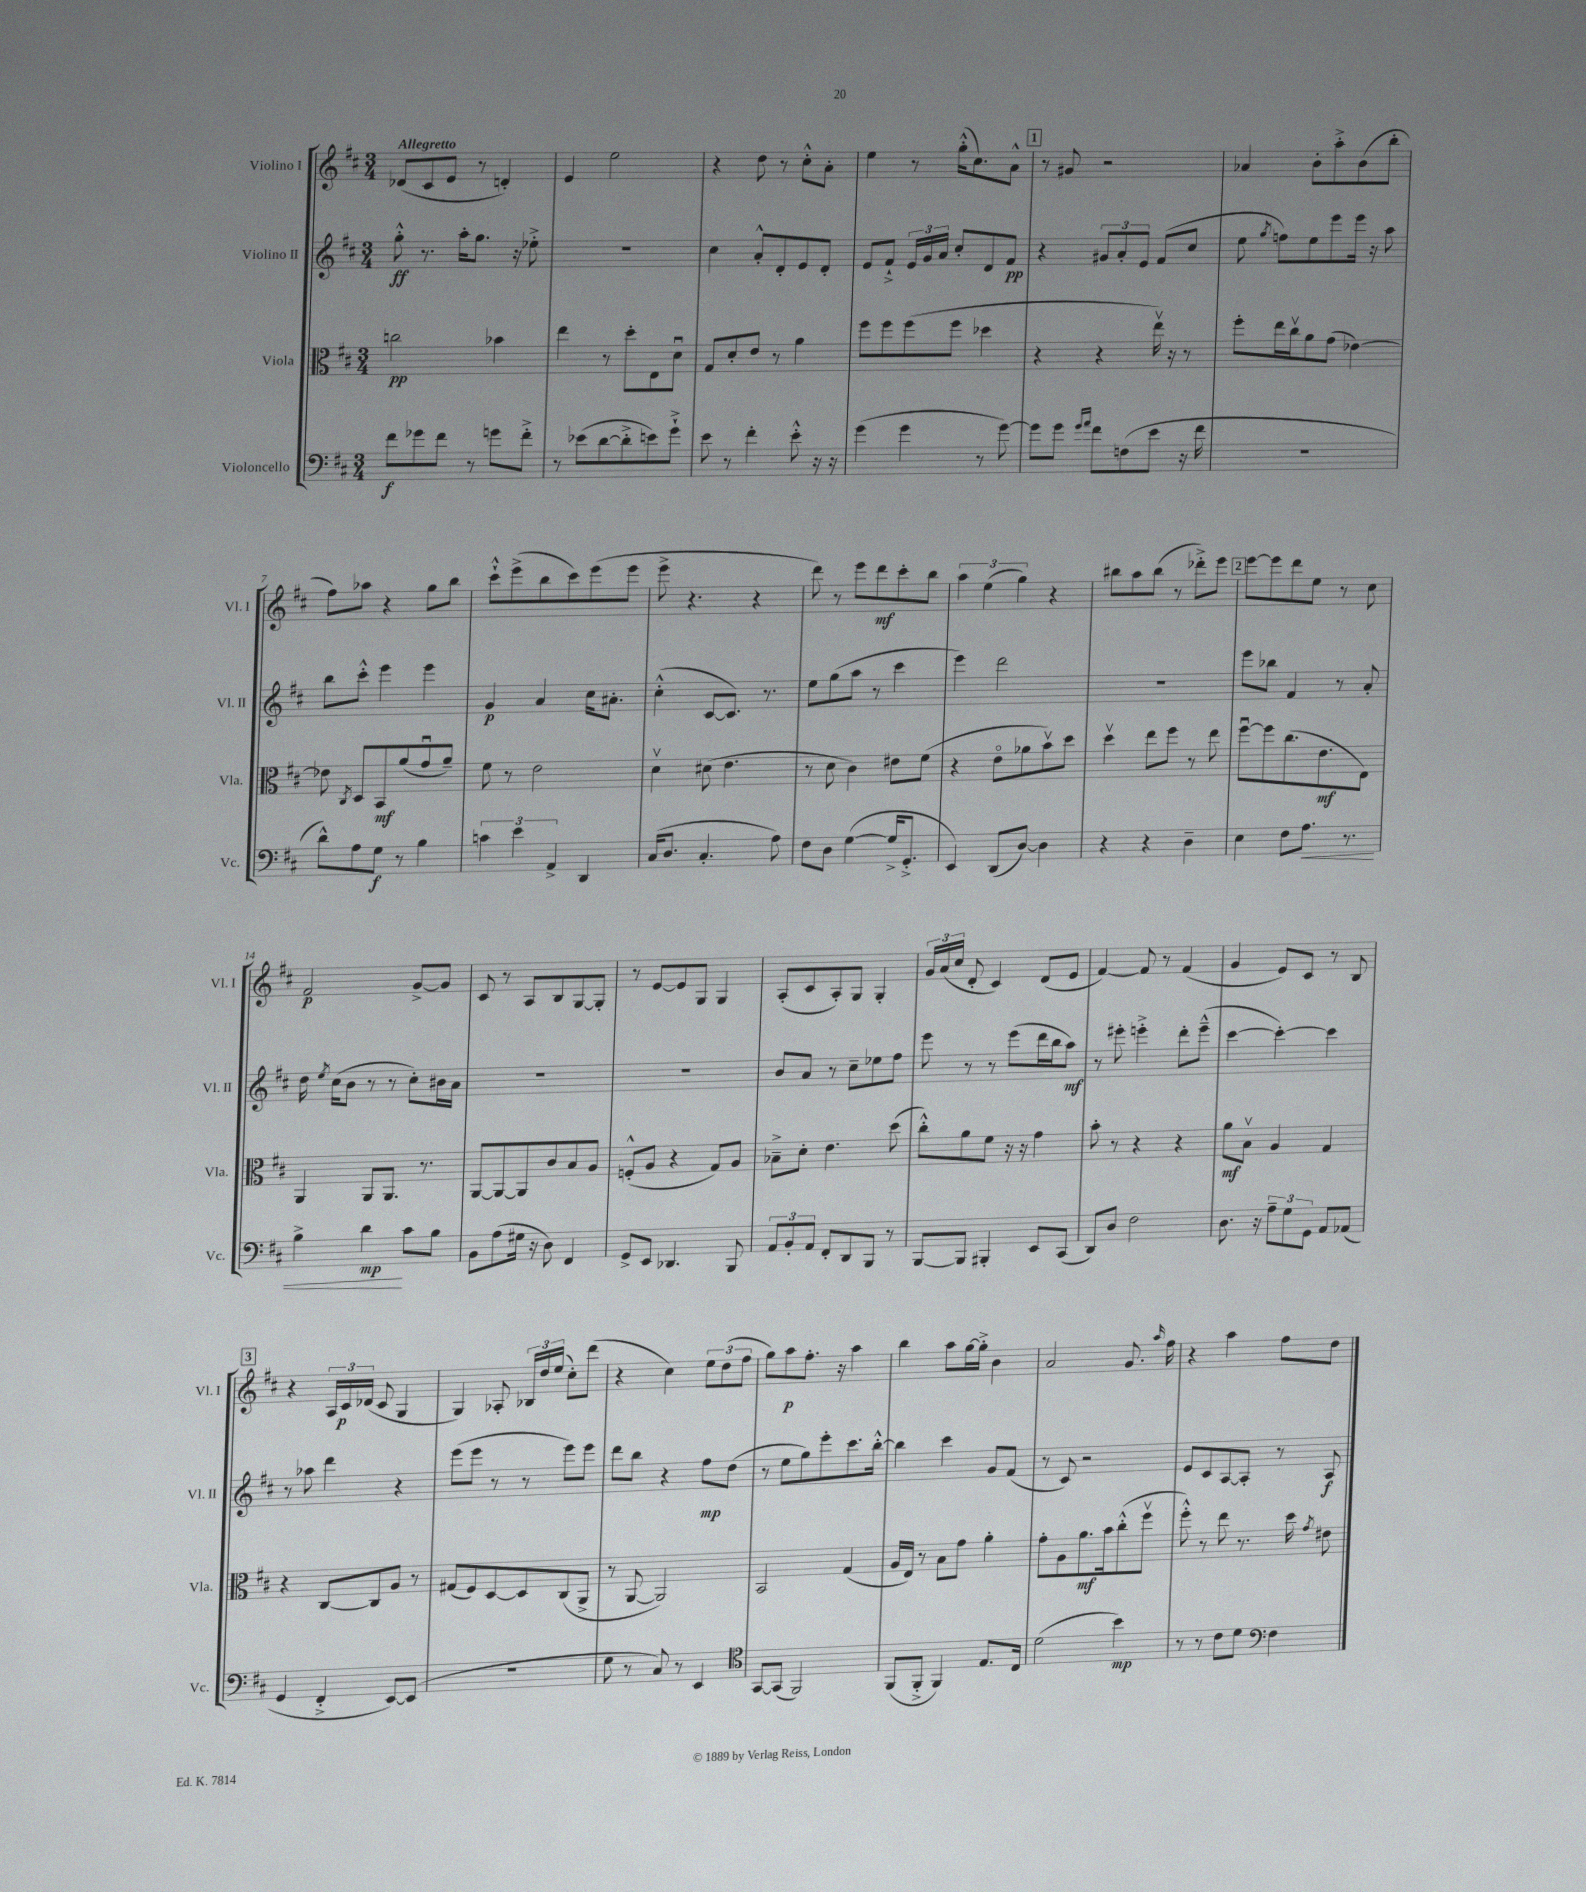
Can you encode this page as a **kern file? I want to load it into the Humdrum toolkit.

**kern	**dynam	**kern	**dynam	**kern	**dynam	**kern	**dynam
*part4	*part4	*part3	*part3	*part2	*part2	*part1	*part1
*staff4	*staff4	*staff3	*staff3	*staff2	*staff2	*staff1	*staff1
*I"Violoncello	*	*I"Viola	*	*I"Violino II	*	*I"Violino I	*
*I'Vc.	*	*I'Vla.	*	*I'Vl. II	*	*I'Vl. I	*
*clefF4	*	*clefC3	*	*clefG2	*	*clefG2	*
*k[f#c#]	*	*k[f#c#]	*	*k[f#c#]	*	*k[f#c#]	*
*M3/4	*	*M3/4	*	*M3/4	*	*M3/4	*
=1	=1	=1	=1	=1	=1	=1	=1
!	!	!	!	!	!	!LO:TX:a:B:t=Allegretto	!
8f#\L	f	2ccn\	pp	8gg'^^\	ff	(8d-X/L	.
8g-X\	.	.	.	8.r	.	8c#/	.
8f#\J	.	.	.	.	.	8e/J	.
.	.	.	.	16aa'\KL	.	.	.
8r	.	.	.	8.gg\J	.	8r	.
8gn\L	.	4b-X\	.	.	.	4dn'/)	.
.	.	.	.	16r	.	.	.
8f#'^\J	.	.	.	8ee-X'^\	.	.	.
=2	=2	=2	=2	=2	=2	=2	=2
8r	.	4ee\	.	2.r	.	4e/	.
(8e-X\L	.	.	.	.	.	.	.
[8d\	.	8r	.	.	.	2ee\	.
8d'^\]	.	8dd'\L	.	.	.	.	.
8en\)	.	8E\	.	.	.	.	.
8g`^\J	.	8du\J	.	.	.	.	.
=3	=3	=3	=3	=3	=3	=3	=3
8e\	.	8G/L	.	4cc#\	.	4r	.
8r	.	8d'/	.	.	.	.	.
4f#'\	.	8e/J	.	8a'^^/L	.	8dd\	.
.	.	8r	.	8d'/	.	8r	.
8e'^^\	.	4a\	.	8e/	.	8cc#'^^\L	.
16r	.	.	.	8d'/J	.	8a'\J	.
16r	.	.	.	.	.	.	.
=4	=4	=4	=4	=4	=4	=4	=4
(4g\	.	8ff#\L	.	8e/L	.	4ee\	.
.	.	8ff#\	.	8f#`^/J	.	.	.
4g\	.	(8ff#\	.	24e/LL	.	8r	.
.	.	.	.	24g/	.	.	.
.	.	.	.	24a/JJ	.	.	.
.	.	8ff#\J	.	8cc#'/L	.	(16gg'^^\KL	.
.	.	.	.	.	.	8.cc#\)	.
8r	.	4dd-X\	.	8d/	.	.	.
[8g\)	.	.	.	8f#/J	pp	8a^^\J	.
!!LO:REH:place=s1:t=1
=5	=5	=5	=5	=5	=5	=5	=5
8g\L]	.	4r	.	4r	.	8r	.
8g\J	.	.	.	.	.	8g#X/	.
16qqg/LL	.	.	.	.	.	.	.
16qqa/JJ	.	.	.	.	.	.	.
8f#\L	.	4r	.	12g#X/L	.	2r	.
.	.	.	.	12a'/	.	.	.
(8Fn\	.	.	.	.	.	.	.
.	.	.	.	12e/J	.	.	.
8e\J	.	16eev\)	.	(8f#/L	.	.	.
.	.	16r	.	.	.	.	.
16r	.	8r	.	8cc#/J	.	.	.
16f#\	.	.	.	.	.	.	.
=6	=6	=6	=6	=6	=6	=6	=6
2.r	.	8ff#'\L	.	8ee\	.	4a-X/	.
.	.	.	.	8qgg/	.	.	.
.	.	16ee\L	.	8ffn\L)	.	.	.
.	.	16cc#v\J	.	.	.	.	.
.	.	8a\	.	8ee\	.	8b'\L	.
.	.	(8g\J	.	8eee\	.	8aa'^\	.
.	.	[4e-X\)	.	16eee\Jk	.	(8b\	.
.	.	.	.	16r	.	.	.
.	.	.	.	8aa\	.	8bb'\J	.
!!LO:LB:g=z
=7	=7	=7	=7	=7	=7	=7	=7
8d^^\L)	.	8e-X\]	.	8bb\L	.	8ff#\L)	.
.	.	8qC#/	.	.	.	.	.
8A\	.	8D/L	.	8ccc#'^^\J	.	8aa-X\J	.
8G\J	f	8BB/	mf	4eee\	.	4r	.
8r	.	(8a/	.	.	.	.	.
4B\	.	8gu/	.	4eee\	.	8gg\L	.
.	.	8a~/J)	.	.	.	8bb\J	.
=8	=8	=8	=8	=8	=8	=8	=8
6cn\	.	8f#\	.	4g/	p	8ccc#`^^\L	.
.	.	8r	.	.	.	(8eee^\	.
6e\	.	.	.	.	.	.	.
.	.	2e\	.	4a/	.	8bb\	.
6AA^/	.	.	.	.	.	.	.
.	.	.	.	.	.	8ccc#\)	.
4DD/	.	.	.	16cc#\KL	.	(8eee\	.
.	.	.	.	8.a#X'\J	.	.	.
.	.	.	.	.	.	8eee\J	.
=9	=9	=9	=9	=9	=9	=9	=9
(16C#/KL	.	4dv\	.	(4cc#'^^\	.	8eee^\	.
8.D/J	.	.	.	.	.	.	.
.	.	.	.	.	.	4.r	.
4.C#'/	.	(8d#X\	.	[8c#/L	.	.	.
.	.	4.e\	.	8.c#/J])	.	.	.
.	.	.	.	.	.	4r	.
.	.	.	.	8.r	.	.	.
8A\)	.	.	.	.	.	.	.
=10	=10	=10	=10	=10	=10	=10	=10
8F#\L	.	8r	.	8ee\L	.	8ddd\)	.
8D\J	.	8d\	.	(8gg\	.	8r	.
([4G\	.	4c#\)	.	8aa\J	.	8eee\L	.
.	.	.	.	8r	.	8ddd\	mf
16G^/KL]	.	8e#X\L	.	4ccc#\	.	8ccc#'\	.
8.GG'^/J	.	.	.	.	.	.	.
.	.	(8f#\J	.	.	.	8bb\J	.
=11	=11	=11	=11	=11	=11	=11	=11
4EE/)	.	4r	.	4eee\)	.	6aa\	.
.	.	.	.	.	.	(6ee\	.
(8DD/L	.	8e\L	.	2ddd\	.	.	.
.	.	.	.	.	.	6gg\)	.
[8D/J)	.	8a-X\	.	.	.	.	.
4D\]	.	8bv\)	.	.	.	4r	.
.	.	8dd\J	.	.	.	.	.
=12	=12	=12	=12	=12	=12	=12	=12
4r	.	4ddv\	.	2.r	.	8bb#X\L	.
.	.	.	.	.	.	8aa\	.
4r	.	8ee\L	.	.	.	(8bb#\J	.
.	.	8ff#\J	.	.	.	8r	.
4D~\	.	8r	.	.	.	8ddd-X'^\L)	.
.	.	8ee\	.	.	.	8eee\J	.
!!LO:REH:place=s1:t=2
=13	=13	=13	=13	=13	=13	=13	=13
4E\	.	[8ff#u\L	.	8eee\L	.	[8eee\L	.
.	.	8ff#\]	.	8bb-X\J	.	8eee\]	.
8F#\L	.	(8.cc#\	.	4f#/	.	8ddd\	.
!	!LO:HP:b	!	!	!	!	!	!
8.A\J	<	.	.	.	.	8ee\J	.
.	.	8.e\	mf	.	.	.	.
.	.	.	.	8r	.	8r	.
8.r	.	.	.	.	.	.	.
.	.	8E\J)	.	8a'/	.	8cc#\	.
!!LO:LB:g=z
=14	=14	=14	=14	=14	=14	=14	=14
4B^\	.	4AA/	.	16dd\	.	2f#/	p
.	.	.	.	8qee/	.	.	.
.	.	.	.	(16cc#\KL	.	.	.
.	.	.	.	8b\J	.	.	.
4d\	mp	8AA/L	.	8r	.	.	.
.	.	8.AA/J	.	8r	.	.	.
8c#\L	[	.	.	8cc#'\L)	.	[8g^/L	.
.	.	8.r	.	.	.	.	.
8B\J	.	.	.	16b#X\L	.	8g/J]	.
.	.	.	.	16a\JJ	.	.	.
=15	=15	=15	=15	=15	=15	=15	=15
8BB\L	.	[8AA/L	.	2.r	.	8c#/	.
(8A\	.	8AA/_	.	.	.	8r	.
16G#X\Jk	.	8AA/]	.	.	.	8A/L	.
16r	.	.	.	.	.	.	.
8D\)	.	8c#/	.	.	.	8B/	.
4FF#/	.	8B/	.	.	.	[8G/	.
.	.	8A/J	.	.	.	8G'/J]	.
=16	=16	=16	=16	=16	=16	=16	=16
8GG^/L	.	(8Fn'^^/L	.	2.r	.	8r	.
8EE/J	.	8A/J	.	.	.	[8e/L	.
4.DD-X/	.	4r	.	.	.	8e/]	.
.	.	.	.	.	.	8G/J	.
.	.	8G/L)	.	.	.	4G/	.
8BBB/	.	8A/J	.	.	.	.	.
=17	=17	=17	=17	=17	=17	=17	=17
12AA/L	.	8B-X~^\L	.	8b/L	.	(8A'/L	.
12BB'/	.	.	.	.	.	.	.
.	.	8d'\J	.	8a/J	.	8c#/	.
12AA/J	.	.	.	.	.	.	.
8FF#'/L	.	4.e\	.	8r	.	8A'/)	.
8DD/	.	.	.	8cc#~\L	.	8G/J	.
8BBB/J	.	.	.	8ee-X\	.	4G'/	.
8r	.	(8dd\	.	8ff#\J	.	.	.
=18	=18	=18	=18	=18	=18	=18	=18
[8BBB/L	.	8cc#'^^\L)	.	8eee\	.	24g/LL	.
.	.	.	.	.	.	(24a/	.
.	.	.	.	.	.	24cc#/JJ	.
8BBB/J]	.	8a\	.	8r	.	8d'/	.
4BBB#X'/	.	8f#\J	.	8r	.	4c#/)	.
.	.	16r	.	(8eee\L	.	.	.
.	.	16r	.	.	.	.	.
8EE/L	.	4g\	.	16ddd\L	.	(8d/L	.
.	.	.	.	16bb\J	.	.	.
(8CC#/J	.	.	.	8aa\J)	mf	8e/J	.
=19	=19	=19	=19	=19	=19	=19	=19
8DD/L)	.	8b'\	.	8r	.	[4f#/)	.
8D/J	.	8r	.	8eee#X'\	.	.	.
2F#\	.	4r	.	4eeen'^\	.	8f#/]	.
.	.	.	.	.	.	8r	.
.	.	4r	.	8ddd'\L	.	(4f#/	.
.	.	.	.	(8eee~^^\J	.	.	.
=20	=20	=20	=20	=20	=20	=20	=20
8.D\	.	8a\L	mf	[4ccc#\	.	4g/	.
.	.	8Bv\J	.	.	.	.	.
16r	.	.	.	.	.	.	.
12A~\L	.	4A/	.	4ccc#'\_)	.	8e/L)	.
12G\	.	.	.	.	.	.	.
.	.	.	.	.	.	8c#/J	.
12GG\J	.	.	.	.	.	.	.
8AA/L	.	4G/	.	4ccc#\]	.	8r	.
(8AA-X/J	.	.	.	.	.	8B/	.
!!LO:LB:g=z
!!LO:REH:place=s1:t=3
=21	=21	=21	=21	=21	=21	=21	=21
4GG/	.	4r	.	8r	.	4r	.
.	.	.	.	8aa-X\	.	.	.
4FF#'^/	.	[8C#/L	.	4ddd\	.	24A/LL	.
.	.	.	.	.	.	24c#/	p
.	.	.	.	.	.	(24d-X/JJ	.
.	.	8C#/]	.	.	.	8c#/	.
[8EE/L)	.	8A/J	.	4r	.	4G/	.
(8EE/J]	.	8r	.	.	.	.	.
=22	=22	=22	=22	=22	=22	=22	=22
2.r	.	(8G#X/L	.	(8eee\L	.	4G/)	.
.	.	8F#/)	.	8eee\J	.	.	.
.	.	[8D/	.	8r	.	8A-X'/	.
.	.	8D/]	.	8r	.	24B-X/LL	.
.	.	.	.	.	.	24dd/	.
.	.	.	.	.	.	(24ee/JJ	.
.	.	(8C#/	.	8eee\L)	.	8cc#'\L)	.
.	.	8AA^/J	.	8eee\J	.	(8ddd\J	.
=23	=23	=23	=23	=23	=23	=23	=23
8G\	.	8r	.	8ddd\L	.	4r	.
8r	.	[8AA/	.	8bb\J	.	.	.
8C#/)	.	2AA/])	.	4r	.	4cc#\)	.
8r	.	.	.	.	.	.	.
4EE/	.	.	.	8ff#\L	mp	12ee\L	.
.	.	.	.	.	.	(12dd\	.
.	.	.	.	(8dd\J	.	.	.
.	.	.	.	.	.	12ff#\J	.
=24	=24	=24	=24	=24	=24	=24	=24
*clefC4	*	*	*	*	*	*	*
[8GG/L	.	2BB/	.	8r	.	8gg\L)	.
(8GG/J]	.	.	.	8ee\L	.	8aa\	p
2FF#/)	.	.	.	8gg\)	.	8.ff#'\J	.
.	.	.	.	8eee'\	.	.	.
.	.	.	.	.	.	16r	.
.	.	(4G/	.	8.ccc#\	.	4aa\	.
.	.	.	.	[16bb'^^\Jk	.	.	.
=25	=25	=25	=25	=25	=25	=25	=25
(8FF#/L	.	16A/LL	.	4bb\]	.	4bb\	.
.	.	16E/JJ)	.	.	.	.	.
8FF#'^/J	.	8r	.	.	.	.	.
4FF#/)	.	8B\L	.	4ccc#\	.	8aa\L	.
.	.	8g\J	.	.	.	[16gg\L	.
.	.	.	.	.	.	16gg'^\JJ]	.
8.E/L	.	4a'\	.	8g/L	.	4b\	.
.	.	.	.	(8f#/J	.	.	.
16C#/Jk	.	.	.	.	.	.	.
=26	=26	=26	=26	=26	=26	=26	=26
(2d\	.	8g'\L	.	8r	.	2a/	.
.	.	8A\	.	8c#/)	.	.	.
.	.	8.a\	mf	2r	.	.	.
.	.	16b\k	.	.	.	.	.
4b\)	mp	(8cc#'^^\	.	.	.	8.g/	.
.	.	8ff#v\J	.	.	.	.	.
.	.	.	.	.	.	16qqaa/	.
.	.	.	.	.	.	16ff#\	.
=27	=27	=27	=27	=27	=27	=27	=27
8r	.	8ff#'^^\)	.	8e/L	.	4r	.
8r	.	8r	.	8c#/	.	.	.
8c#\L	.	8ee\	.	[8A/	.	4aa\	.
8d\J	.	8.r	.	8A'/J]	.	.	.
*clefF4	*	*	*	*	*	*	*
4F#\	.	.	.	8r	.	8ff#\L	.
.	.	16dd\	.	.	.	.	.
.	.	8qg/	.	.	.	.	.
.	.	8e#X\	.	8A/	f	8dd\J	.
==	==	==	==	==	==	==	==
*-	*-	*-	*-	*-	*-	*-	*-
